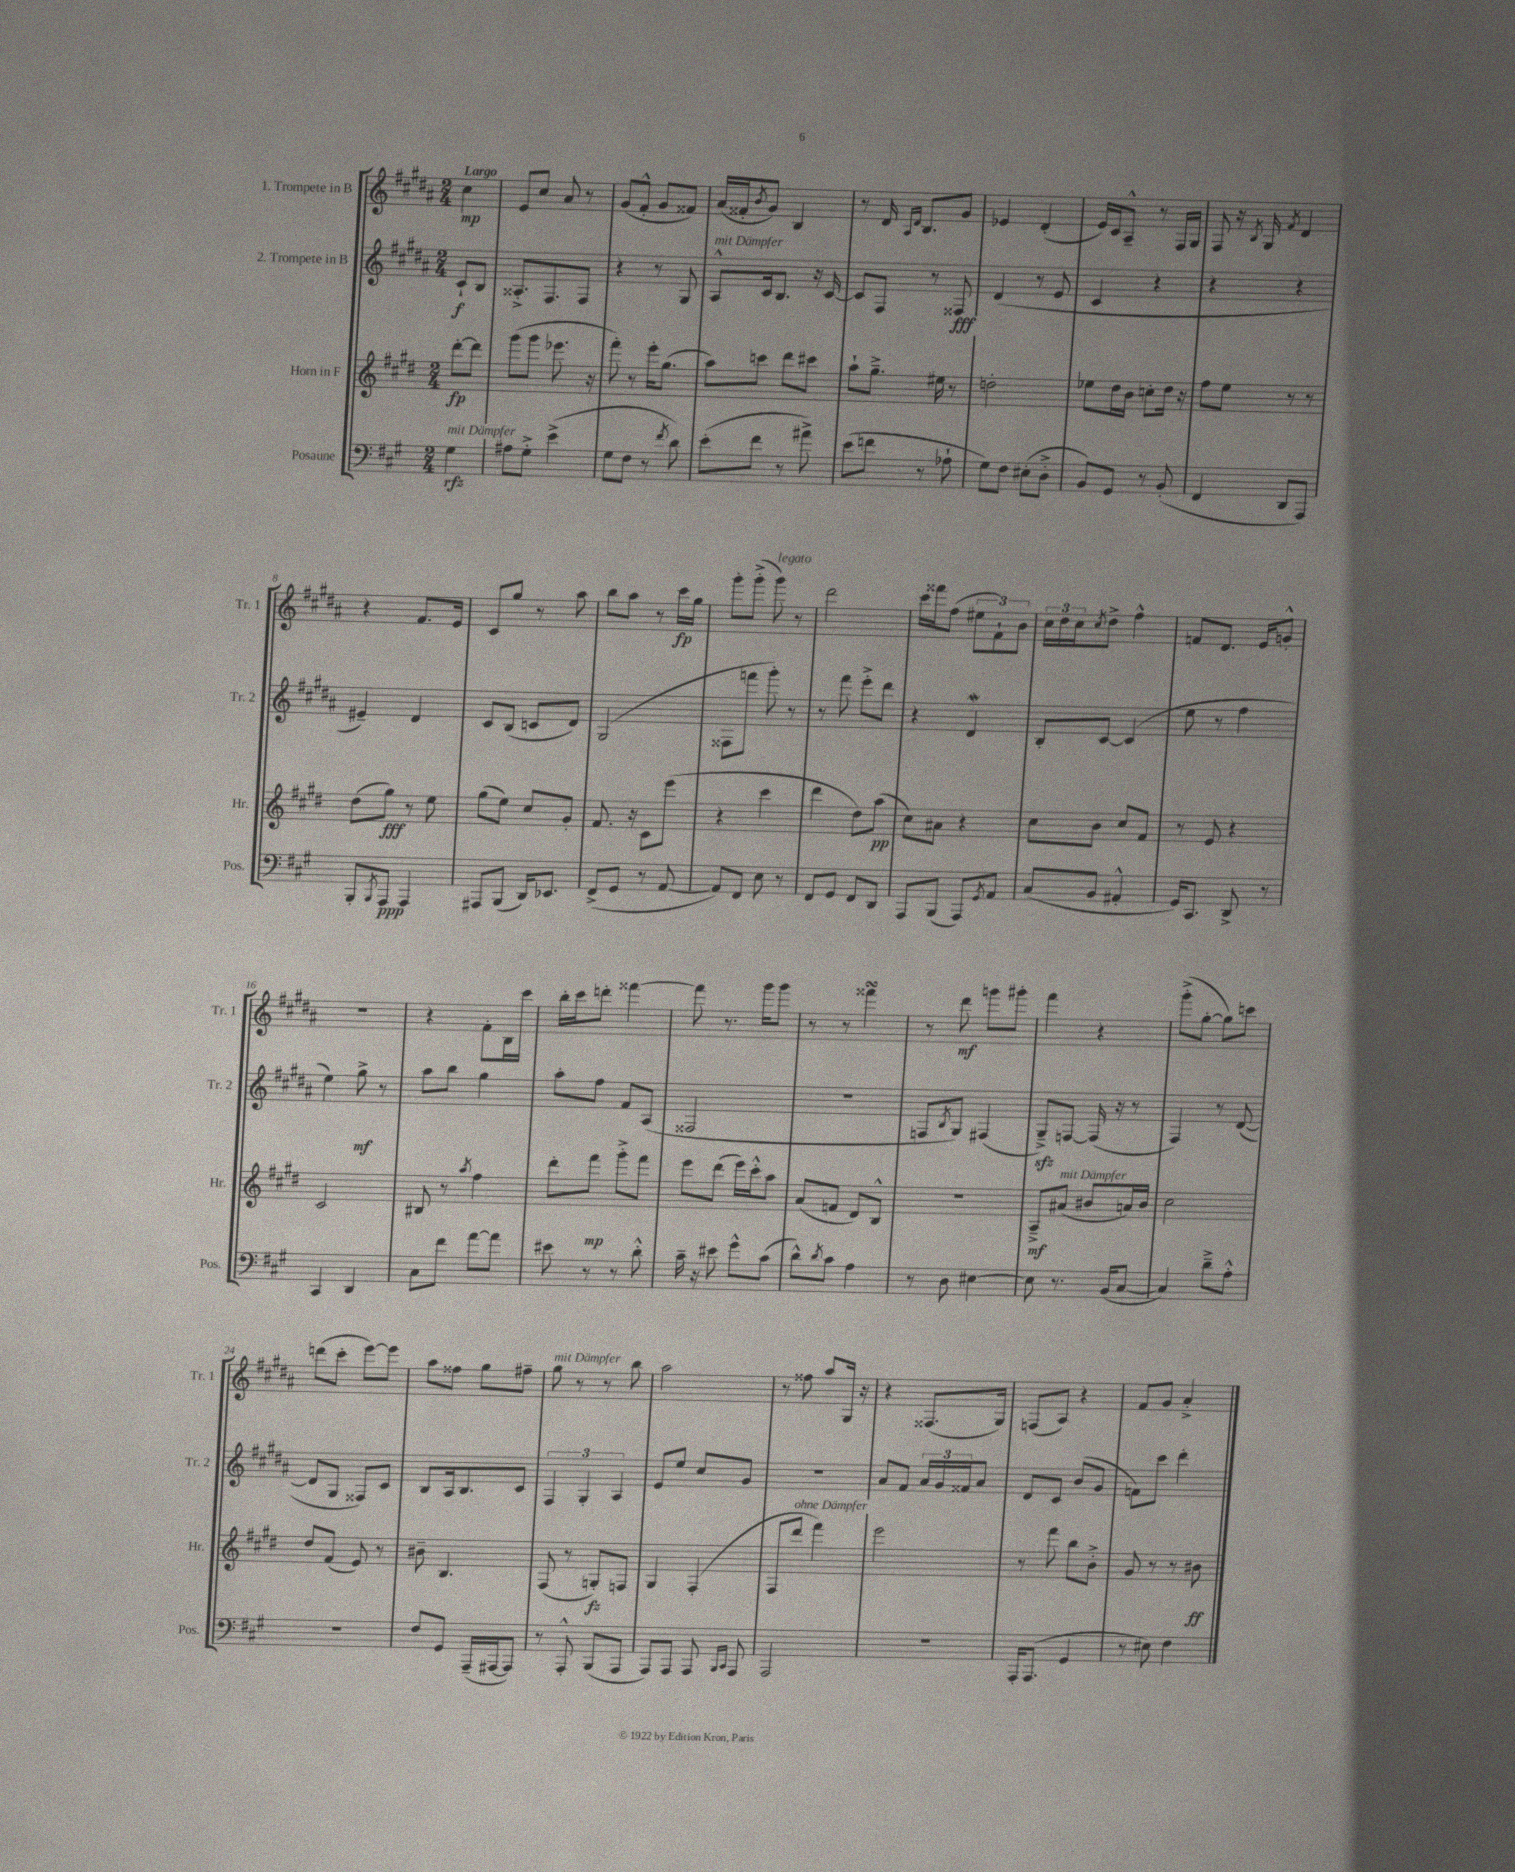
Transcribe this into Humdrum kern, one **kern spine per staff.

**kern	**dynam	**kern	**dynam	**kern	**dynam	**kern	**dynam
*part4	*part4	*part3	*part3	*part2	*part2	*part1	*part1
*staff4	*staff4	*staff3	*staff3	*staff2	*staff2	*staff1	*staff1
*I"Posaune	*	*I"Horn in F	*	*I"2. Trompete in B	*	*I"1. Trompete in B	*
*I'Pos.	*	*I'Hr.	*	*I'Tr. 2	*	*I'Tr. 1	*
*clefF4	*	*clefG2	*	*clefG2	*	*clefG2	*
*k[f#c#g#]	*	*k[f#c#g#d#]	*	*k[f#c#g#d#a#]	*	*k[f#c#g#d#a#]	*
*M2/4	*	*M2/4	*	*M2/4	*	*M2/4	*
=	=	=	=	=	=	=	=
!	!	!	!	!	!	!LO:TX:a:B:t=Largo	!
!LO:TX:a:i:t=mit Dämpfer	!	!	!	!	!	!	!
4G#\	rfz	[8ddd#'\L	fp	8c#`/L	f	4cc#\	mp
.	.	8ddd#\J]	.	8B/J	.	.	.
=1	=1	=1	=1	=1	=1	=1	=1
8A#X\L	.	(8ggg#\L	.	8.A##X'^/L	.	8e/L	.
8G#'^\J	.	8ggg#\J	.	.	.	8cc#/J	.
.	.	.	.	8.F#/	.	.	.
(4e^\	.	8.eee-X\	.	.	.	8a#/	.
.	.	.	.	8F#/J	.	8r	.
.	.	16r	.	.	.	.	.
=2	=2	=2	=2	=2	=2	=2	=2
8G#\L	.	8fff#'\)	.	4r	.	(8g#/L	.
8F#\J	.	8r	.	.	.	8f#'^^/J	.
8r	.	16eee'\KL	.	8r	.	8g#/L	.
.	.	(8.gg#\J	.	.	.	.	.
8qf#/	.	.	.	.	.	.	.
8d\)	.	.	.	8G#/	.	8f##X/J)	.
=3	=3	=3	=3	=3	=3	=3	=3
!	!	!	!	!LO:TX:a:i:t=mit Dämpfer	!	!	!
(8e'\L	.	8aa\L)	.	8A#^^/L	.	(16a#/LL	.
.	.	.	.	.	.	16f##X'/J	.
.	.	.	.	.	.	8qb/	.
8f#\J	.	8cccn\J	.	16c#/k	.	8g#/J)	.
.	.	.	.	8.B/J	.	.	.
8r	.	8ddd#\L	.	.	.	4B/	.
8a#X^\)	.	8ccc#X\J	.	16r	.	.	.
.	.	.	.	[16c#/	.	.	.
=4	=4	=4	=4	=4	=4	=4	=4
(8e\L	.	8aa`\L	.	8c#/L]	.	8r	.
8fn\J	.	8.gg#~^\J	.	8F#/J	.	16d#/	.
.	.	.	.	.	.	16qqA#/LL	.
.	.	.	.	.	.	16qqd#/JJ	.
.	.	.	.	.	.	8.B/L	.
8r	.	.	.	8r	.	.	.
.	.	16ee#X\	.	.	.	.	.
8A-X`\	.	8r	.	8F##X/	fff	8g#/J	.
=5	=5	=5	=5	=5	=5	=5	=5
8G#\L)	.	2ddn'\	.	(4d#/	.	4e-X/	.
8F#\J	.	.	.	.	.	.	.
(8E#X'\L	.	.	.	8r	.	(4d#'/	.
8D'^\J	.	.	.	8e/	.	.	.
=6	=6	=6	=6	=6	=6	=6	=6
8BB/L)	.	8ee-X\L	.	4c#/	.	16e/LL)	.
.	.	.	.	.	.	16c#/J	.
8GG#/J	.	16dd#\L	.	.	.	8A#~^^/J	.
.	.	16b\JJ	.	.	.	.	.
8r	.	8ccn'\L	.	4r	.	8r	.
(8BB'/	.	16dd#\Jk	.	.	.	16F#/LL	.
.	.	16r	.	.	.	16G#/JJ	.
=7	=7	=7	=7	=7	=7	=7	=7
4FF#/	.	8ff#\L	.	4r	.	8F#/	.
.	.	8ee\J	.	.	.	16r	.
.	.	.	.	.	.	8qB/	.
.	.	.	.	.	.	16G#/	.
.	.	.	.	.	.	8qf#/	.
8DD/L	.	8r	.	4r	.	4d#/	.
8AAA/J)	.	8r	.	.	.	.	.
!!LO:LB:g=z
=8	=8	=8	=8	=8	=8	=8	=8
8BBB'/L	.	(8dd#\L	.	4e#X~/)	.	4r	.
8qBBB/	.	.	.	.	.	.	.
8AAA/J	ppp	8gg#\J)	fff	.	.	.	.
4AAA/	.	8r	.	4d#/	.	8.f#/L	.
.	.	8ee\	.	.	.	.	.
.	.	.	.	.	.	16e/Jk	.
=9	=9	=9	=9	=9	=9	=9	=9
8AAA#X/L	.	(8gg#\L	.	8c#/L	.	8c#/L	.
(8BBB/J	.	8ee\J)	.	(8B/J	.	8gg#/J	.
16DD/KL)	.	8cc#/L	.	8cn/L	.	8r	.
8.EE-X/J	.	.	.	.	.	.	.
.	.	8g#'/J	.	8d#/J)	.	8aa#\	.
=10	=10	=10	=10	=10	=10	=10	=10
(8FF#^/L	.	8.f#/	.	(2G#/	.	8bb\L	.
8GG#/J	.	.	.	.	.	8aa#\J	.
.	.	16r	.	.	.	.	.
8r	.	8c#\L	.	.	.	8r	.
[8AA/	.	(8eee\J	.	.	.	16ccc#\LL	fp
.	.	.	.	.	.	16gg#\JJ	.
=11	=11	=11	=11	=11	=11	=11	=11
8AA/L])	.	4r	.	8F##X\L	.	8ggg#'\L	.
8FF#/J	.	.	.	8fffn\J	.	(8ggg#'^\J	.
!	!	!	!	!	!	!LO:TX:a:i:t=legato	!
8E\	.	4ccc#\	.	8ggg#'\)	.	8ggg#\)	.
8r	.	.	.	8r	.	8r	.
=12	=12	=12	=12	=12	=12	=12	=12
8FF#/L	.	4ddd#\	.	8r	.	2ddd#\	.
8GG#/J	.	.	.	8fff#\	.	.	.
8FF#/L	.	8dd#\L)	.	8eee'^\L	.	.	.
8DD/J	.	(8aa\J	pp	8ddd#\J	.	.	.
=13	=13	=13	=13	=13	=13	=13	=13
8AAA/L	.	8cc#\L)	.	4r	.	16ccc#\LL	.
.	.	.	.	.	.	16fff##X\J	.
(8BBB/J	.	8a#X\J	.	.	.	(8ff#\J	.
8AAA/L)	.	4r	.	4d#W/	.	12ee#X\L	.
.	.	.	.	.	.	12f#`\)	.
8qGG#/	.	.	.	.	.	.	.
8AA/J	.	.	.	.	.	.	.
.	.	.	.	.	.	12b\J	.
=14	=14	=14	=14	=14	=14	=14	=14
(8C#/L	.	8cc#\L	.	8B'/L	.	24cc#\LL	.
.	.	.	.	.	.	24dd#\	.
.	.	.	.	.	.	24cc#\J	.
.	.	.	.	.	.	8qcc#/	.
8BB/J	.	8b\J	.	[8c#/J	.	8dd#^\J	.
4AA#X'^^/	.	8cc#/L	.	(4c#/]	.	4ff#^^\	.
.	.	8f#/J	.	.	.	.	.
=15	=15	=15	=15	=15	=15	=15	=15
16GG#/KL)	.	8r	.	8ee\	.	8fn/L	.
8.CC#/J	.	.	.	.	.	.	.
.	.	8e/	.	8r	.	8.d#/J	.
8DD^/	.	4r	.	4ff#\	.	.	.
.	.	.	.	.	.	16e/KL	.
8r	.	.	.	.	.	8gn'^^/J	.
!!LO:LB:g=z
=16	=16	=16	=16	=16	=16	=16	=16
4CC#/	.	2c#/	.	4ee\)	.	2r	.
4DD/	.	.	.	8gg#^\	mf	.	.
.	.	.	.	8r	.	.	.
=17	=17	=17	=17	=17	=17	=17	=17
8C#\L	.	8B#X/	.	8aa#\L	.	4r	.
8f#\J	.	8r	.	8bb\J	.	.	.
.	.	8qaa/	.	.	.	.	.
[8a\L	.	4ff#\	.	4gg#\	.	8f#'\L	.
8a\J]	.	.	.	.	.	16B\L	.
.	.	.	.	.	.	16ccc#\JJ	.
=18	=18	=18	=18	=18	=18	=18	=18
8e#X\	.	8ddd#'\L	.	8aa#'\L	.	16bb'\LL	.
.	.	.	.	.	.	16ccc#\J	.
8r	.	8fff#\J	mp	8ff#\J	.	8dddn'\J	.
8r	.	8ggg#'^\L	.	8f#/L	.	[4fff##X\	.
8d'^^\	.	8fff#\J	.	(8A#/J	.	.	.
=19	=19	=19	=19	=19	=19	=19	=19
16c#~\	.	8eee\L	.	2F##X/	.	8fff##\]	.
16r	.	.	.	.	.	.	.
8e#X\	.	(8ddd#\J	.	.	.	8.r	.
8g#^^\L	.	16eee\LL)	.	.	.	.	.
.	.	16ccc#'^^\J	.	.	.	16ggg#\KL	.
(8c#\J	.	8aa\J	.	.	.	8ggg#\J	.
=20	=20	=20	=20	=20	=20	=20	=20
8d^^\L)	.	(8a/L	.	2r	.	8r	.
8qd/	.	.	.	.	.	.	.
8c#\J	.	8fn/J	.	.	.	8r	.
4A\	.	8d#/L)	.	.	.	4fff##XsSsS\	.
.	.	8B^^/J	.	.	.	.	.
=21	=21	=21	=21	=21	=21	=21	=21
8r	.	2r	.	8Fn/L	.	8r	.
.	.	.	.	8qB/	.	.	.
8D\	.	.	.	8G#/J)	.	8ddd#\	mf
[4E#X\	.	.	.	(4F#X/	.	8gggn\L	.
.	.	.	.	.	.	8ggg#X'\J	.
=22	=22	=22	=22	=22	=22	=22	=22
8E#\]	.	8A~^/L	mf	8G#zz~^/L)	.	4fff#\	.
!	!	!LO:TX:a:i:t=mit Dämpfer	!	!	!	!	!
8.r	.	(8a#X/J	.	[8Fn/J	.	.	.
.	.	8b#X/L	.	(16F/]	.	4r	.
(16BB/KL	.	.	.	16r	.	.	.
[8C#/J	.	16an/L)	.	8r	.	.	.
.	.	16b#/JJ	.	.	.	.	.
=23	=23	=23	=23	=23	=23	=23	=23
4C#/])	.	2cc#\	.	4F#/)	.	(8ggg#'^\L	.
.	.	.	.	.	.	[8gg#'\J	.
8d~^\L	.	.	.	8r	.	8gg#\L])	.
8A'^^\J	.	.	.	([8d#/	.	8cccn\J	.
!!LO:LB:g=z
=24	=24	=24	=24	=24	=24	=24	=24
2r	.	8dd#/L	.	8d#/L]	.	(8dddn\L	.
.	.	(8f#/J	.	8G#/J	.	8ccc#'\J	.
.	.	8e/)	.	8F##X/L)	.	[8eee\L)	.
.	.	8r	.	8c#/J	.	8eee\J]	.
=25	=25	=25	=25	=25	=25	=25	=25
8F#/L	.	8b#X~\	.	8B/L	.	8aa#\L	.
8GG#/J	.	4.B/	.	16A#/k	.	8ff##X\J	.
.	.	.	.	8.B/	.	.	.
(16AAA~/LL	.	.	.	.	.	8gg#\L	.
[16AAA#X/J	.	.	.	.	.	.	.
8AAA#/J])	.	.	.	8c#/J	.	8ff#X~\J	.
=26	=26	=26	=26	=26	=26	=26	=26
!	!	!	!	!	!	!LO:TX:a:i:t=mit Dämpfer	!
8r	.	(8F#/	.	6F#/	.	8gg#\	.
8AAA'^^/	.	8r	.	.	.	8r	.
.	.	.	.	6G#'/	.	.	.
(8BBB/L	.	8Gn'/L)	fz	.	.	8r	.
.	.	.	.	6A#/	.	.	.
8AAA/J	.	8Fn/J	.	.	.	8bb\	.
=27	=27	=27	=27	=27	=27	=27	=27
8AAA/L)	.	4G#/	.	8e/L	.	2aa#\	.
8AAA/J	.	.	.	8ee/J	.	.	.
8AAA/	.	(4F#'/	.	8cc#/L	.	.	.
16qqBBB/LL	.	.	.	.	.	.	.
16qqCC#/JJ	.	.	.	.	.	.	.
8AAA/	.	.	.	8g#/J	.	.	.
=28	=28	=28	=28	=28	=28	=28	=28
2AAA/	.	8F#/L	.	2r	.	8r	.
!	!	!LO:TX:a:i:t=ohne Dämpfer	!	!	!	!	!
.	.	8ddd#/J	.	.	.	8ff##X\	.
.	.	4fff#\)	.	.	.	8aa#/L	.
.	.	.	.	.	.	16G#/Jk	.
.	.	.	.	.	.	16r	.
=29	=29	=29	=29	=29	=29	=29	=29
2r	.	2eee\	.	8a#/L	.	4r	.
.	.	.	.	8f#/J	.	.	.
.	.	.	.	24a#/LL	.	(8.F##X/L	.
.	.	.	.	24g#/	.	.	.
.	.	.	.	24f##X/J	.	.	.
.	.	.	.	8a#/J	.	.	.
.	.	.	.	.	.	16G#/Jk)	.
=30	=30	=30	=30	=30	=30	=30	=30
16AAA'/KL	.	8r	.	8d#/L	.	(8Fn/L	.
(8.AAA/J	.	.	.	.	.	.	.
.	.	8fff#\	.	8c#/J	.	8A#/J)	.
4GG#/	.	8bb\L	.	(8b/L	.	4r	.
.	.	8b'^\J	.	8g#/J	.	.	.
=31	=31	=31	=31	=31	=31	=31	=31
8r	.	8g#/	.	8fn\L)	.	8f#/L	.
8E#X\)	.	8r	.	8ccc#\J	.	8g#/J	.
4F#\	.	8r	.	4ddd#'\	.	4a#'^/	.
.	.	8b#X\	ff	.	.	.	.
==	==	==	==	==	==	==	==
*-	*-	*-	*-	*-	*-	*-	*-
